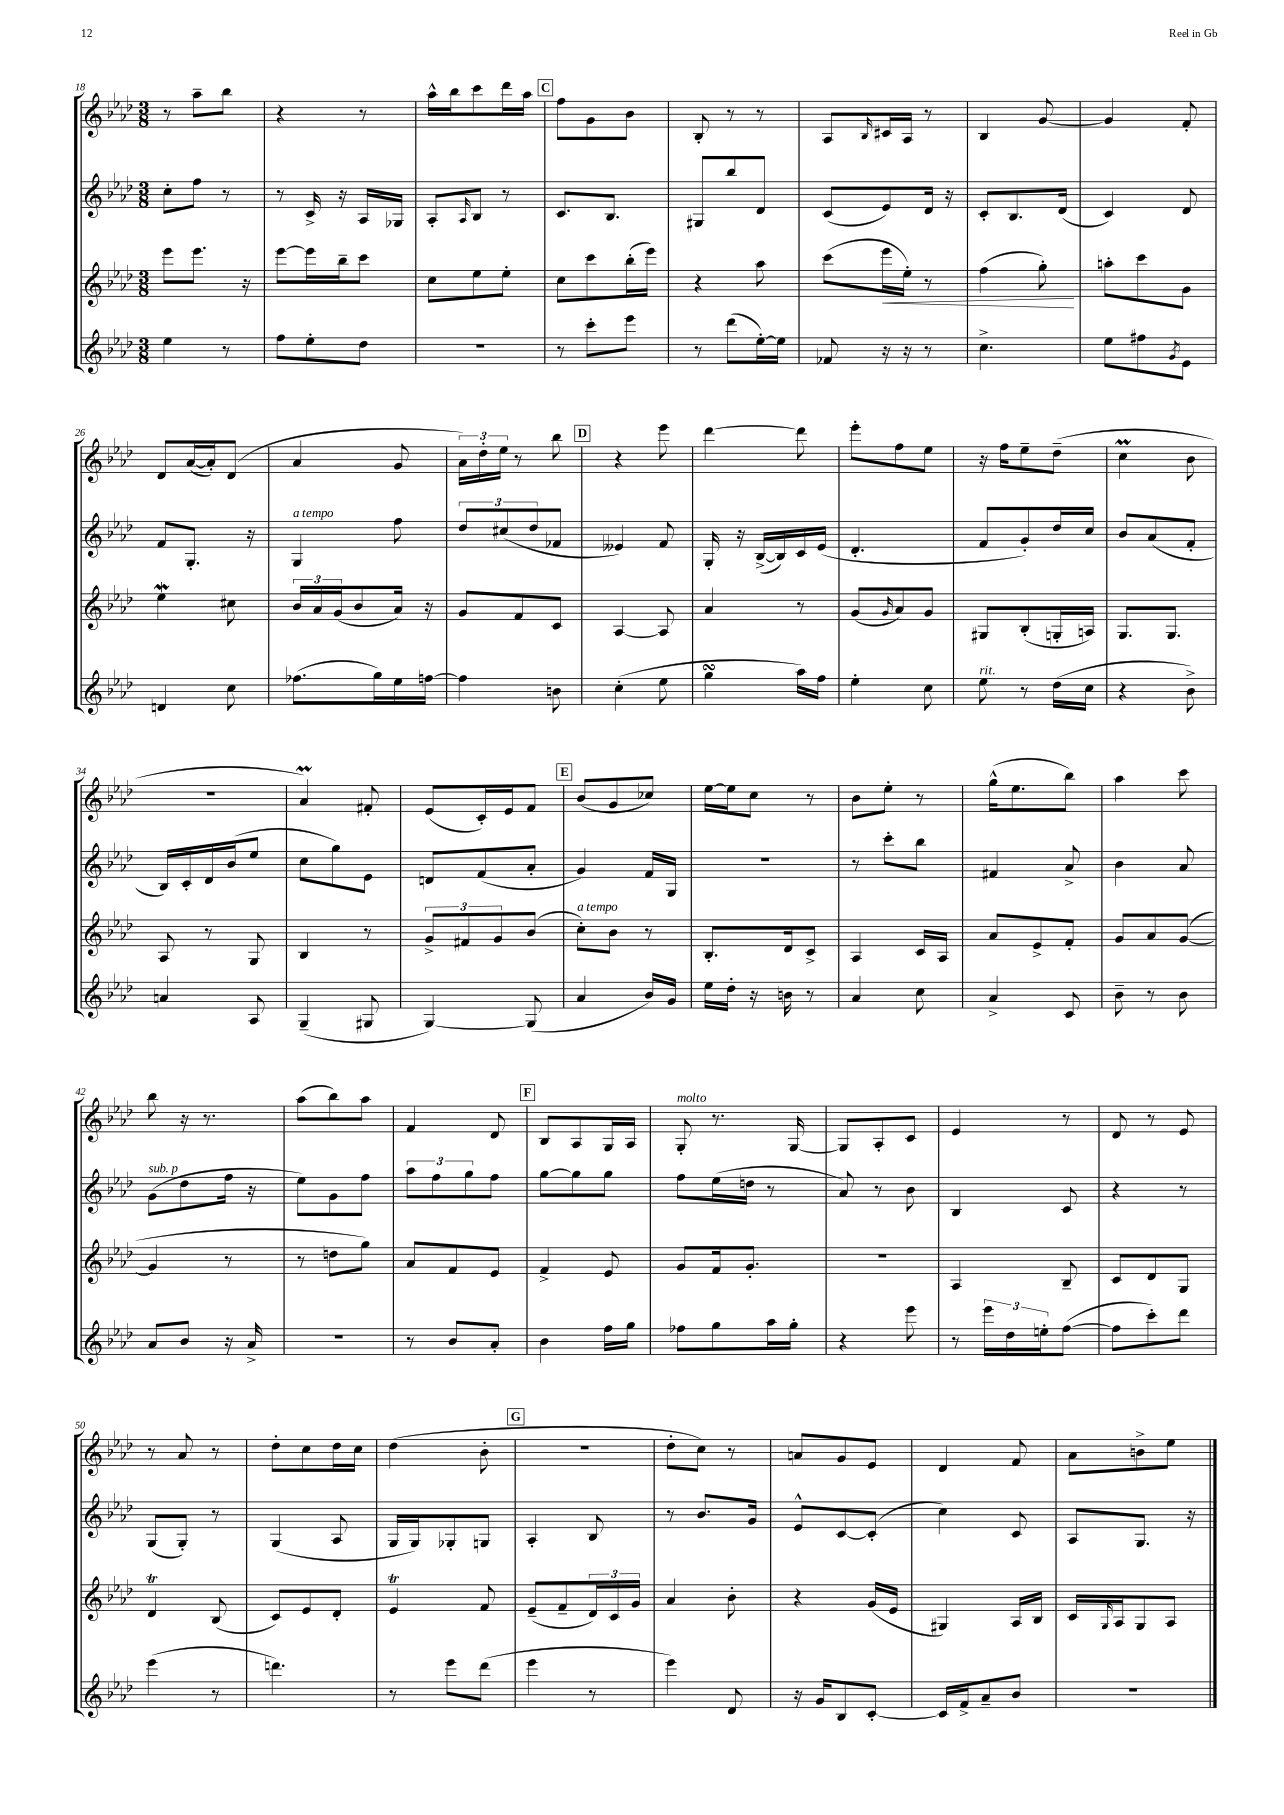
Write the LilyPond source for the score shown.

<<
\new StaffGroup <<
\new Staff = "s0" {
    \clef treble \key aes \major \numericTimeSignature \time 3/8
    r8 aes''8-- bes''8 |
    r4 r8 |
    aes''16-^ bes''16 c'''8 des'''16 aes''16 |
    \mark \markup { \box "C" } f''8 g'8 bes'8 |
    bes8-. r8 r8 |
    aes8 \grace { bes16 } cis'16 aes16 r8 |
    bes4 g'8~ |
    g'4 f'8-. |
    des'8 aes'16~( aes'16-.) des'8( |
    aes'4 g'8 |
    \tuplet 3/2 { aes'16) des''16-. ees''16 } r8 bes''8 |
    \mark \markup { \box "D" } r4 ees'''8 |
    des'''4~ des'''8 |
    ees'''8-. f''8 ees''8 |
    r16 f''16 ees''8-- des''8--( |
    c''4\prall bes'8 |
    R4. |
    aes'4\prall) fis'8-. |
    ees'8( c'16-.) ees'16 f'8 |
    \mark \markup { \box "E" } bes'8( g'8 ces''8) |
    ees''16~ ees''16 c''8 r8 |
    bes'8 ees''8-. r8 |
    g''16-^( ees''8. bes''8) |
    aes''4 c'''8 |
    bes''8 r16 r8. |
    aes''8( bes''8) aes''8 |
    f'4 des'8 |
    \mark \markup { \box "F" } bes8 aes8 g16 aes16 |
    g8-.^\markup { \italic "molto" } r8. g16~ |
    g8 aes8-. c'8 |
    ees'4 r8 |
    des'8 r8 ees'8 |
    r8 aes'8 r8 |
    des''8-. c''8 des''16 c''16 |
    des''4( bes'8-. |
    \mark \markup { \box "G" } R4. |
    des''8-. c''8) r8 |
    a'8 g'8 ees'8 |
    des'4 f'8 |
    aes'8 b'8-> ees''8 \bar "|." |
}
\new Staff = "s1" {
    \clef treble \key aes \major \numericTimeSignature \time 3/8
    c''8-. f''8 r8 |
    r8 c'16-> r16 aes16 ges16 |
    aes8-. \grace { aes16 } bes8 r8 |
    \mark \markup { \box "C" } c'8. bes8. |
    gis8 bes''8 des'8 |
    c'8( ees'8) des'16 r16 |
    c'8-. bes8. des'16( |
    c'4) des'8 |
    f'8 g8.-. r16 |
    g4^\markup { \italic "a tempo" } f''8 |
    \tuplet 3/2 { des''8 cis''8( des''8 } fes'8 |
    \mark \markup { \box "D" } eeses'4) f'8 |
    g16-. r16 bes16~->( bes16) c'16 ees'16( |
    des'4.-. |
    f'8 g'8-.) des''16 c''16 |
    bes'8 aes'8( f'8-. |
    bes16) c'16-. des'16 bes'16( ees''8 |
    c''8 g''8) ees'8 |
    d'8 f'8( aes'8-. |
    \mark \markup { \box "E" } g'4) f'16 g16 |
    R4. |
    r8 c'''8-. bes''8 |
    fis'4 aes'8-> |
    bes'4 aes'8 |
    g'8^\markup { \italic "sub. p" }( des''8 f''16 r16 |
    ees''8) g'8 f''8 |
    \tuplet 3/2 { aes''8 f''8 g''8 } f''8 |
    \mark \markup { \box "F" } g''8~ g''8 g''8 |
    f''8 ees''16( d''16 r8 |
    aes'8) r8 bes'8 |
    bes4 c'8 |
    r4 r8 |
    g8( g8-.) r8 |
    g4( aes8 |
    g16 g16) ges8-. g8 |
    \mark \markup { \box "G" } aes4-. bes8 |
    r8 bes'8. g'16 |
    ees'8-^ c'8~ c'8-.( |
    c''4) c'8 |
    aes8 g8. r16 \bar "|." |
}
\new Staff = "s2" {
    \clef treble \key aes \major \numericTimeSignature \time 3/8
    ees'''8 ees'''8. r16 |
    ees'''8~ ees'''16 bes''16-- c'''8 |
    c''8 ees''8 ees''8-. |
    \mark \markup { \box "C" } c''8 c'''8 bes''16-.( ees'''16) |
    r4 aes''8 |
    c'''8( ees'''16\< ees''16-.) r8 |
    f''4( g''8-.\!) |
    a''8-. c'''8 g'8 |
    ees''4\mordent cis''8 |
    \tuplet 3/2 { bes'16 aes'16 g'16( } bes'8 aes'16) r16 |
    g'8 f'8 c'8 |
    \mark \markup { \box "D" } aes4~ aes8 |
    aes'4 r8 |
    g'8( \grace { g'16 } aes'8) g'8 |
    gis8 bes8-.( g16-. a16) |
    g8. g8. |
    aes8 r8 g8 |
    bes4 r8 |
    \tuplet 3/2 { g'8-> fis'8 g'8 } bes'8( |
    \mark \markup { \box "E" } c''8-.^\markup { \italic "a tempo" }) bes'8 r8 |
    bes8.-. des'16 c'8-> |
    aes4 c'16 aes16 |
    aes'8 ees'8-> f'8-. |
    g'8 aes'8 g'8~( |
    g'4 r8 |
    r8 d''8 g''8) |
    aes'8 f'8 ees'8 |
    \mark \markup { \box "F" } f'4-> ees'8 |
    g'8 f'16 g'8.-. |
    R4. |
    aes4 bes8-- |
    c'8 des'8 g8 |
    des'4\trill bes8( |
    c'8) ees'8 des'8-. |
    ees'4\trill f'8 |
    \mark \markup { \box "G" } ees'8--( f'8-- \tuplet 3/2 { des'16) c'16 g'16 } |
    aes'4 bes'8-. |
    r4 g'16( ees'16 |
    gis4) aes16 bes16 |
    c'16 \grace { g16 } aes16 g8 aes8 \bar "|." |
}
\new Staff = "s3" {
    \clef treble \key aes \major \numericTimeSignature \time 3/8
    ees''4 r8 |
    f''8 ees''8-. des''8 |
    R4. |
    \mark \markup { \box "C" } r8 c'''8-. ees'''8 |
    r8 des'''8( ees''16~-.) ees''16 |
    fes'8 r16 r16 r8 |
    c''4.-> |
    ees''8 fis''8 \acciaccatura { g'8 } ees'8 |
    d'4 c''8 |
    fes''8.( g''16) ees''16 f''16~ |
    f''4 b'8 |
    \mark \markup { \box "D" } c''4-.( ees''8 |
    g''4\turn aes''16) f''16 |
    ees''4-. c''8 |
    ees''8^\markup { \italic "rit." } r8 des''16( c''16 |
    r4 bes'8->) |
    a'4 aes8 |
    g4--( gis8 |
    g4~) g8( |
    \mark \markup { \box "E" } aes'4 bes'16) g'16 |
    ees''16 des''16-. r16 b'16 r8 |
    aes'4 c''8 |
    aes'4-> c'8 |
    bes'8-- r8 bes'8 |
    aes'8 bes'8 r16 aes'16-> |
    R4. |
    r8 bes'8 aes'8-. |
    \mark \markup { \box "F" } bes'4 f''16 g''16 |
    fes''8 g''8 aes''16 g''16-. |
    r4 ees'''8 |
    r8 \tuplet 3/2 { ees'''16 des''16 e''16-. } f''8~( |
    f''8 c'''8-.) des'''8 |
    ees'''4( r8 |
    d'''4.) |
    r8 ees'''8 des'''8( |
    \mark \markup { \box "G" } ees'''4 r8 |
    ees'''4) des'8 |
    r16 g'16 bes8 c'8~-. |
    c'16 f'16-> aes'8-- bes'8 |
    R4. \bar "|." |
}
>>
>>
\layout { \context { \Score currentBarNumber = #18 } }
